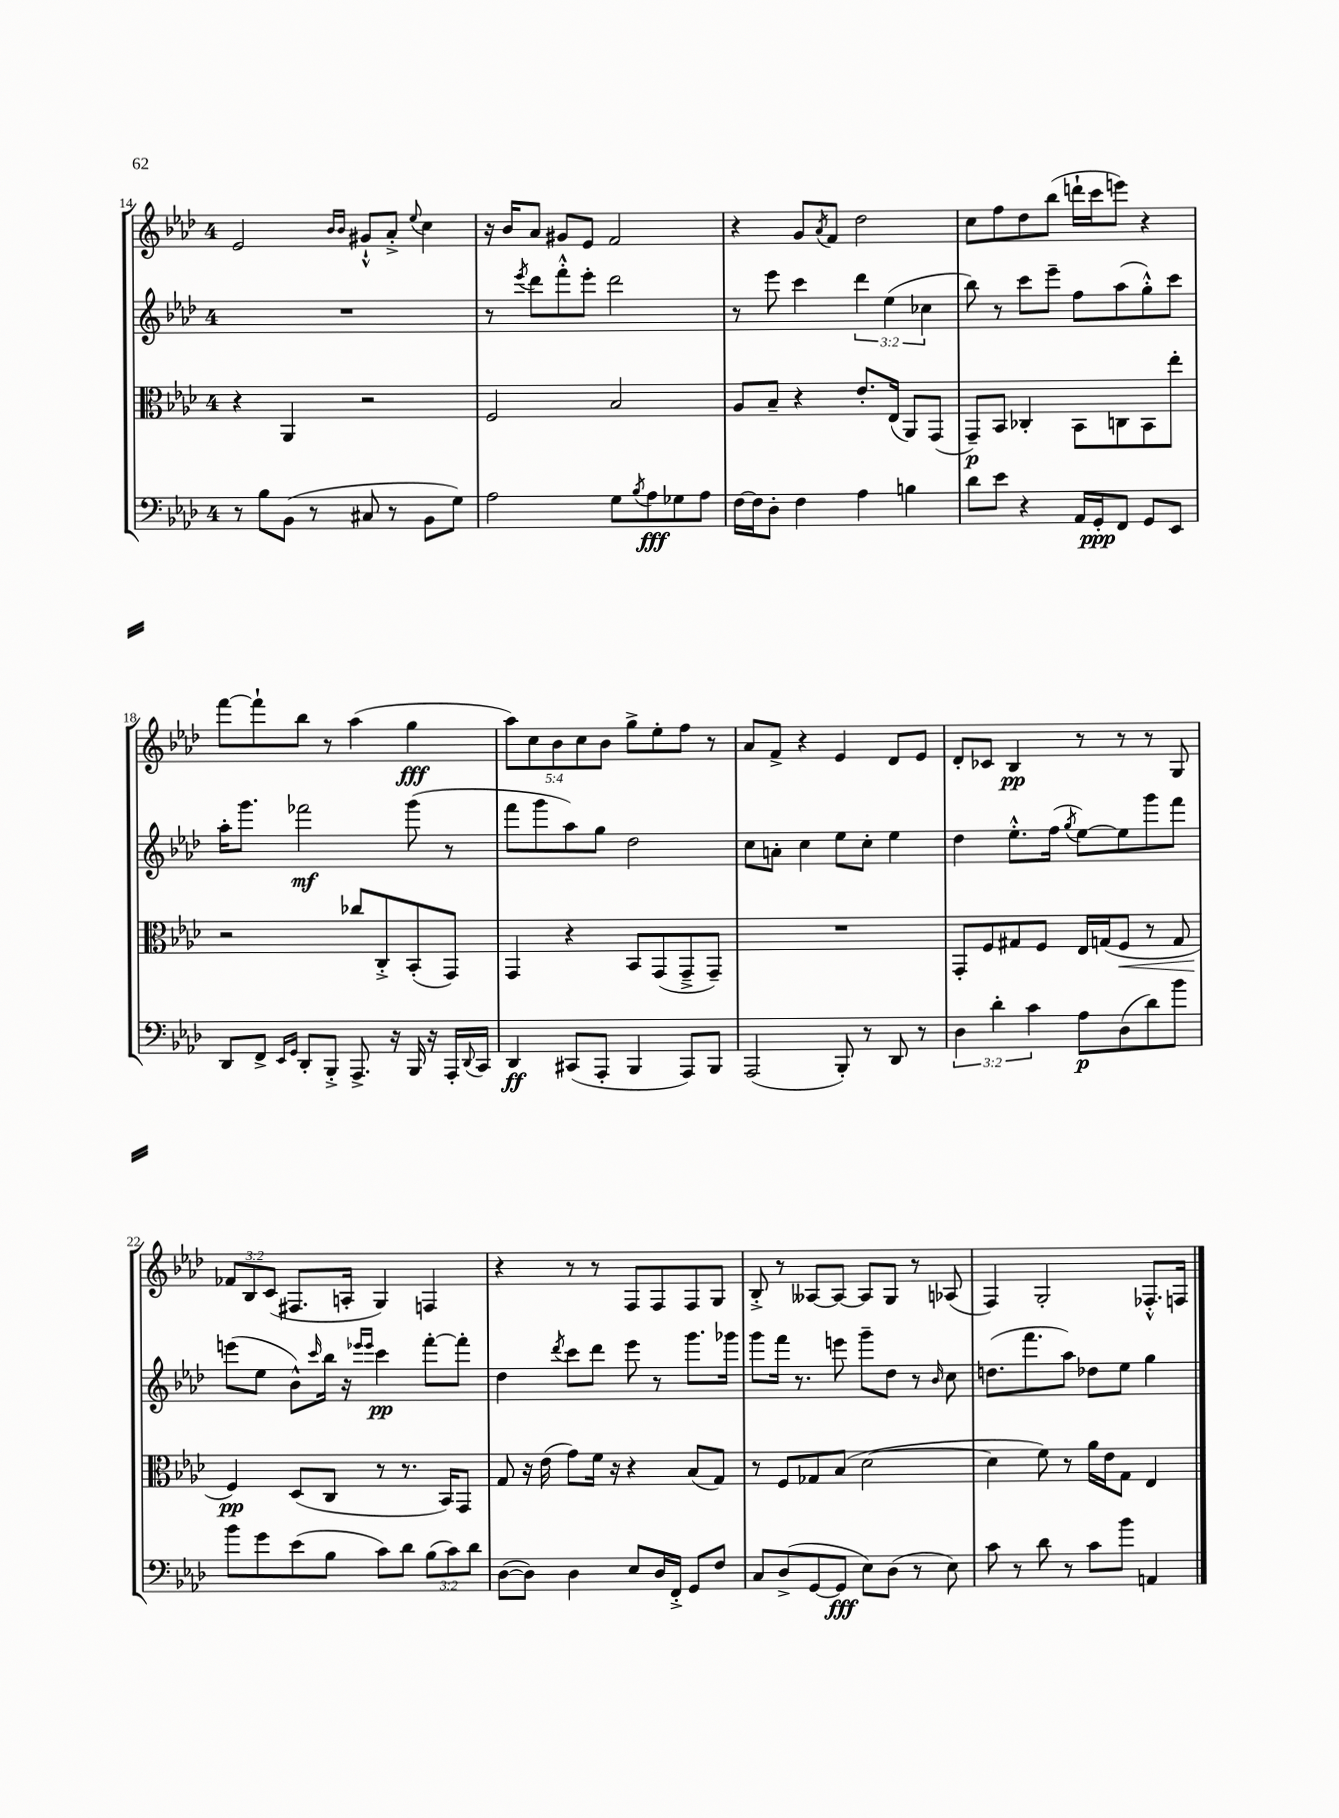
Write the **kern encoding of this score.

**kern	**dynam	**kern	**dynam	**kern	**dynam	**kern	**dynam
*part4	*part4	*part3	*part3	*part2	*part2	*part1	*part1
*staff4	*staff4	*staff3	*staff3	*staff2	*staff2	*staff1	*staff1
*clefF4	*	*clefC3	*	*clefG2	*	*clefG2	*
*k[b-e-a-d-]	*	*k[b-e-a-d-]	*	*k[b-e-a-d-]	*	*k[b-e-a-d-]	*
*M4/4	*	*M4/4	*	*M4/4	*	*M4/4	*
=14	=14	=14	=14	=14	=14	=14	=14
8r	.	4r	.	1r	.	2e-/	.
8B-\L	.	.	.	.	.	.	.
(8BB-\J	.	4AA-/	.	.	.	.	.
8r	.	.	.	.	.	.	.
.	.	.	.	.	.	16qqb-/LL	.
.	.	.	.	.	.	16qqb-/JJ	.
8C#X/	.	2r	.	.	.	8g#X`^^/L	.
8r	.	.	.	.	.	8a-'^/J	.
.	.	.	.	.	.	8qqee-/	.
8BB-\L	.	.	.	.	.	4cc\	.
8G\J)	.	.	.	.	.	.	.
=15	=15	=15	=15	=15	=15	=15	=15
2A-\	.	2F/	.	8r	.	16r	.
.	.	.	.	.	.	16b-/KL	.
.	.	.	.	8qeee-/	.	.	.
.	.	.	.	8ddd-\L	.	8a-/J	.
.	.	.	.	8fff'^^\	.	8g#X/L	.
.	.	.	.	8eee-'\J	.	8e-/J	.
8G\L	.	2B-/	.	2ddd-\	.	2f/	.
8qB-/	.	.	.	.	.	.	.
8A-\	fff	.	.	.	.	.	.
8G-X\	.	.	.	.	.	.	.
8A-\J	.	.	.	.	.	.	.
=16	=16	=16	=16	=16	=16	=16	=16
[16F\LL	.	8A-/L	.	8r	.	4r	.
16F\J]	.	.	.	.	.	.	.
8D-'\J	.	8B-~/J	.	8eee-\	.	.	.
4F\	.	4r	.	4ccc\	.	8g/L	.
.	.	.	.	.	.	8qa-/	.
.	.	.	.	.	.	8f/J	.
4A-\	.	8.e-'/L	.	6ddd-\	.	2dd-\	.
.	.	.	.	(6ee-\	.	.	.
.	.	(16E-/Jk	.	.	.	.	.
4Bn\	.	8AA-/L)	.	.	.	.	.
.	.	.	.	6cc-X\	.	.	.
.	.	(8GG/J	.	.	.	.	.
=17	=17	=17	=17	=17	=17	=17	=17
8d-\L	.	8GG~/L)	p	8bb-\)	.	8cc\L	.
8e-\J	.	8BB-/J	.	8r	.	8ff\	.
4r	.	4C-X'/	.	8ccc\L	.	8dd-\	.
.	.	.	.	8eee-~\J	.	(8bb-\J	.
16AA-/LL	.	8BB-\L	.	8ff\L	.	16dddn`\LL	.
16GG'/J	ppp	.	.	.	.	16ccc\J	.
8FF/J	.	8Cn\	.	(8aa-\	.	8eeen\J)	.
8GG/L	.	8BB-\	.	8gg'^^\)	.	4r	.
8EE-/J	.	8ee-'\J	.	8ccc\J	.	.	.
!!LO:LB:g=z
=18	=18	=18	=18	=18	=18	=18	=18
8DD-/L	.	2r	.	16aa-'\KL	.	[8fff\L	.
.	.	.	.	8.ggg\J	.	.	.
8FF^/J	.	.	.	.	.	8fff`\]	.
16qqEE-/LL	.	.	.	.	.	.	.
16qqGG/JJ	.	.	.	.	.	.	.
8DD-'/L	.	.	.	2fff-X\	mf	8bb-\J	.
8BBB-'^/J	.	.	.	.	.	8r	.
8.AAA-^/	.	8cc-X/L	.	.	.	(4aa-\	.
.	.	8C'^/	.	.	.	.	.
16r	.	.	.	.	.	.	.
16BBB-/	.	(8BB-'/	.	(8ggg\	.	4gg\	fff
16r	.	.	.	.	.	.	.
16AAA-'/LL	.	8GG/J)	.	8r	.	.	.
8qqDD-/	.	.	.	.	.	.	.
16CC/JJ	.	.	.	.	.	.	.
=19	=19	=19	=19	=19	=19	=19	=19
4DD-/	ff	4GG/	.	8fff\L	.	10aa-\L)	.
.	.	.	.	.	.	10cc\	.
.	.	.	.	8ggg\	.	.	.
.	.	.	.	.	.	10b-\	.
(8CC#X/L	.	4r	.	8aa-\)	.	.	.
.	.	.	.	.	.	10cc\	.
8AAA-'/J	.	.	.	8gg\J	.	.	.
.	.	.	.	.	.	10b-\J	.
4BBB-/	.	8BB-/L	.	2dd-\	.	8gg^\L	.
.	.	(8GG/	.	.	.	8ee-'\	.
8AAA-/L)	.	8GG~^/	.	.	.	8ff\J	.
8BBB-/J	.	8GG~/J)	.	.	.	8r	.
=20	=20	=20	=20	=20	=20	=20	=20
(2AAA-/	.	1r	.	8cc\L	.	8a-/L	.
.	.	.	.	8an'\J	.	8f^/J	.
.	.	.	.	4cc\	.	4r	.
8BBB-'/)	.	.	.	8ee-\L	.	4e-/	.
8r	.	.	.	8cc'\J	.	.	.
8DD-/	.	.	.	4ee-\	.	8d-/L	.
8r	.	.	.	.	.	8e-/J	.
=21	=21	=21	=21	=21	=21	=21	=21
6D-\	.	8GG'/L	.	4dd-\	.	8d-'/L	.
.	.	8F/	.	.	.	8c-X/J	.
6d-'\	.	.	.	.	.	.	.
.	.	8G#X/	.	8.ee-'^^\L	.	4B-/	pp
6c\	.	.	.	.	.	.	.
.	.	8F/J	.	.	.	.	.
.	.	.	.	(16ff\Jk	.	.	.
.	.	.	.	8qgg/	.	.	.
8A-\L	p	16E-/LL	.	[8ee-\L)	.	8r	.
.	.	(16Gn/J	.	.	.	.	.
!	!	!	!LO:HP:b	!	!	!	!
(8D-\	.	8F/J	<	8ee-\]	.	8r	.
8d-\)	.	8r	.	8ggg\	.	8r	.
8b-\J	.	8G/	.	8fff\J	.	8G/	.
!!LO:LB:g=z
=22	=22	=22	=22	=22	=22	=22	=22
8b-\L	.	4F/)	pp	(8eeen\L	.	12f-X/L	.
.	.	.	.	.	.	12B-/	.
8g\	.	.	.	8ee-\J	.	.	.
.	.	.	.	.	.	(12c/J	.
(8e-\	.	(8D-/L	[	8b-^^\L)	.	8.F#X/L	.
.	.	.	.	16qqccc/	.	.	.
8B-\J	.	8C/J	.	16bb-\Jk	.	.	.
.	.	.	.	16r	.	16An'/Jk	.
.	.	.	.	16qqeee-X/LL	.	.	.
.	.	.	.	16qqeee-/JJ	.	.	.
8c\L)	.	8r	.	4ccc\	pp	4G/)	.
8d-\J	.	8.r	.	.	.	.	.
(12B-\L	.	.	.	[8fff'\L	.	4Fn/	.
.	.	16BB-/KL)	.	.	.	.	.
12c\)	.	.	.	.	.	.	.
.	.	8GG/J	.	8fff'\J]	.	.	.
12d-\J	.	.	.	.	.	.	.
=23	=23	=23	=23	=23	=23	=23	=23
([8D-\L	.	8G/	.	4dd-\	.	4r	.
8D-\J])	.	16r	.	.	.	.	.
.	.	(16e-\	.	.	.	.	.
.	.	.	.	8qddd-/	.	.	.
4D-\	.	8g\L)	.	8ccc\L	.	8r	.
.	.	16f\Jk	.	8ddd-\J	.	8r	.
.	.	16r	.	.	.	.	.
8E-/L	.	4r	.	8eee-\	.	8F/L	.
16D-/L	.	.	.	8r	.	8F/	.
16FF'^/JJ	.	.	.	.	.	.	.
8GG/L	.	(8B-/L	.	8.ggg\L	.	8F/	.
8F/J	.	8G/J)	.	.	.	8G/J	.
.	.	.	.	16ggg-X\Jk	.	.	.
=24	=24	=24	=24	=24	=24	=24	=24
8C/L	.	8r	.	8ggg\L	.	8B-'^/	.
(8D-^/	.	8F/L	.	16fff\Jk	.	8r	.
.	.	.	.	8.r	.	.	.
[8GG/	.	8G-X/	.	.	.	[8A--X/L	.
8GG/J]	fff	(8B-/J	.	8eeen\	.	8A--/J_	.
8E-\L)	.	[2d-\	.	8ggg~\L	.	8A--/L]	.
(8D-\J	.	.	.	8dd-\J	.	8G/J	.
8r	.	.	.	8r	.	8r	.
.	.	.	.	16qqb-/	.	.	.
8E-\)	.	.	.	8cc\	.	(8A-X/	.
=25	=25	=25	=25	=25	=25	=25	=25
8c\	.	4d-\]	.	(8.ddn\L	.	4F/)	.
8r	.	.	.	.	.	.	.
.	.	.	.	8.fff\	.	.	.
8d-\	.	8f\)	.	.	.	2G'/	.
8r	.	8r	.	8aa-\J)	.	.	.
8c\L	.	16a-\LL	.	8dd-X\L	.	.	.
.	.	16e-\J	.	.	.	.	.
8b-\J	.	8G\J	.	8ee-\J	.	.	.
4AAn/	.	4E-/	.	4gg\	.	8.F-X'^^/L	.
.	.	.	.	.	.	16Fn/Jk	.
==	==	==	==	==	==	==	==
*-	*-	*-	*-	*-	*-	*-	*-
